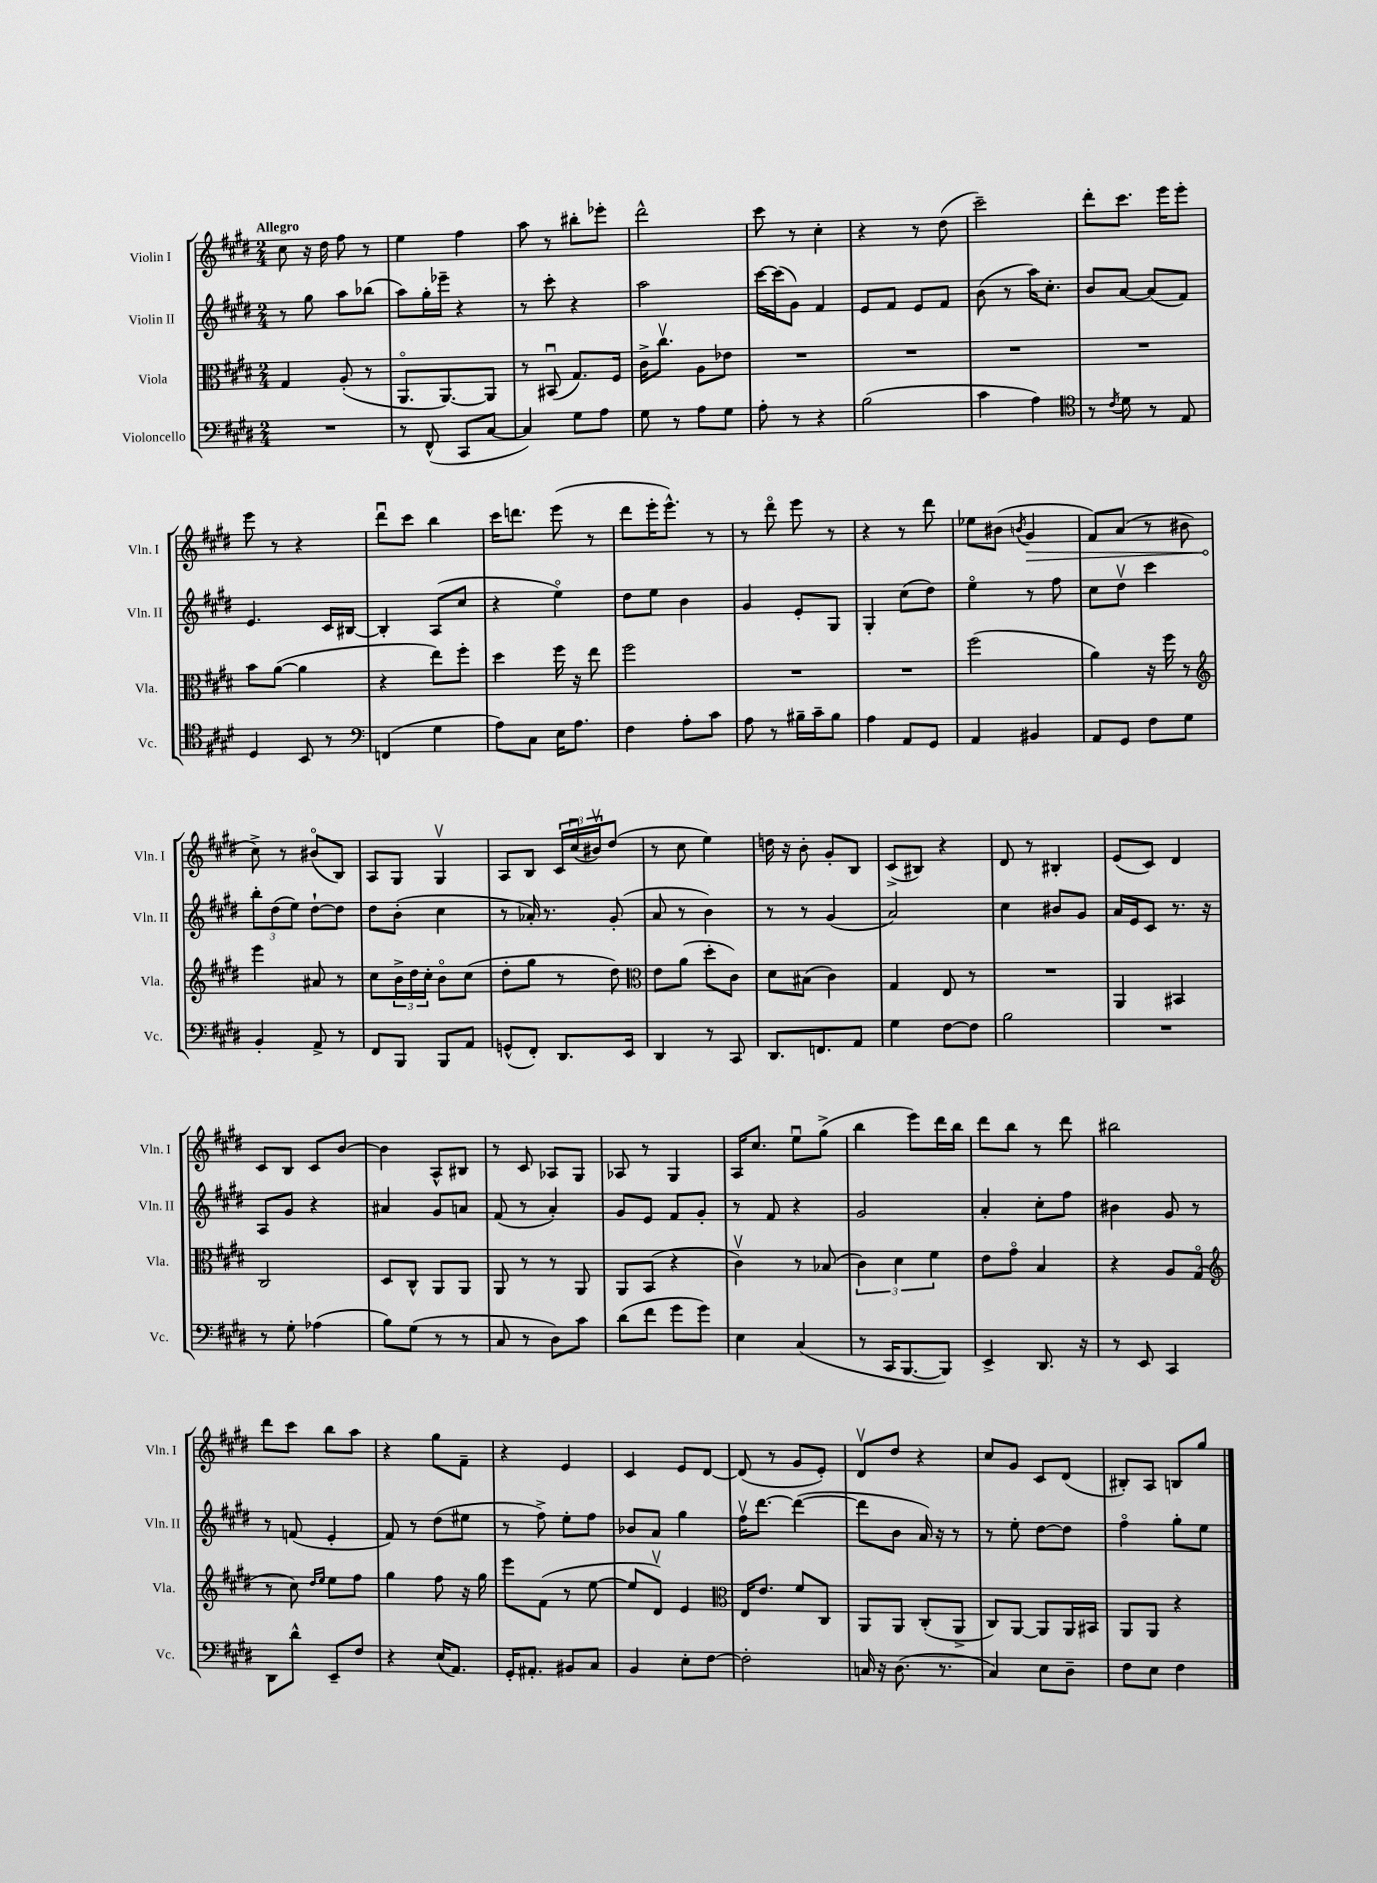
<<
\new StaffGroup <<
\new Staff = "s0" \with { instrumentName = "Violin I" shortInstrumentName = "Vln. I" } {
    \clef treble \key e \major \numericTimeSignature \time 2/4 \tempo "Allegro"
    cis''8 r16 dis''16 fis''8 r8 |
    e''4 fis''4 |
    a''8 r8 bis''8-. ees'''8-. |
    dis'''2-^ |
    cis'''8 r8 cis''4-. |
    r4 r8 dis''8( |
    cis'''2--) |
    dis'''8-. cis'''8. e'''16 e'''8-. |
    e'''8 r8 r4 |
    dis'''8\downbow cis'''8 b''4 |
    cis'''16 d'''8. e'''8( r8 |
    dis'''8 e'''16-. e'''8.-^) r8 |
    r8 dis'''8\flageolet e'''8 r8 |
    r4 r8 dis'''8 |
    ees''8 bis'8( \acciaccatura { b'8 } \once \override Hairpin.circled-tip = ##t gis'4\> |
    fis'8) a'8( r8 bis'8 |
    cis''8->\!) r8 bis'8\flageolet( b8) |
    a8 gis8 gis4\upbow |
    a8 b8 \tuplet 3/2 { cis'16 cis''16\downbow( bis'16\upbow) } dis''8( |
    r8 cis''8 e''4) |
    d''16 r16 b'8-. gis'8-. b8 |
    cis'8->( bis8) r4 |
    dis'8 r8 bis4-. |
    e'8( cis'8) dis'4 |
    cis'8 b8 cis'8 b'8~ |
    b'4 a8-^ bis8 |
    r8 cis'8 aes8 gis8 |
    aes8 r8 gis4 |
    a16 cis''8. e''8\downbow gis''8->( |
    b''4 e'''8) dis'''16 b''16 |
    dis'''8 b''8 r8 dis'''8 |
    bis''2 |
    dis'''8 cis'''8 b''8 a''8 |
    r4 gis''8 fis'8-- |
    r4 e'4 |
    cis'4 e'8 dis'8~ |
    dis'8( r8 gis'8 e'8-.) |
    dis'8\upbow dis''8 r4 |
    cis''8 gis'8 cis'8 dis'8( |
    bis8-.) a8 b8 gis''8 \bar "|." |
}
\new Staff = "s1" \with { instrumentName = "Violin II" shortInstrumentName = "Vln. II" } {
    \clef treble \key e \major \numericTimeSignature \time 2/4
    r8 gis''8 a''8 bes''8( |
    a''8) gis''16-. ees'''16-- r4 |
    r8 cis'''8-. r4 |
    a''2 |
    cis'''16~ cis'''16( gis'8) fis'4 |
    e'8 fis'8 e'8 fis'8 |
    b'8( r8 a''16) cis''8.-. |
    b'8 a'8~ a'8( fis'8) |
    e'4. cis'16 bis16~ |
    bis4-. a8( cis''8 |
    r4 e''4\flageolet) |
    dis''8 e''8 b'4 |
    gis'4 e'8-. gis8 |
    gis4-. cis''8( dis''8) |
    e''4\flageolet r8 fis''8 |
    cis''8 dis''8\upbow cis'''4 |
    \tuplet 3/2 { b''8-. dis''8( e''8) } dis''8~-! dis''8 |
    dis''8 b'8-.( cis''4 |
    r8 aes'16-.) r8. gis'8-.( |
    a'8 r8 b'4) |
    r8 r8 gis'4( |
    a'2) |
    cis''4 bis'8 gis'8 |
    a'16 e'16 cis'8 r8. r16 |
    a8 gis'8 r4 |
    ais'4 gis'8 a'8 |
    fis'8( r8 a'4-.) |
    gis'8 e'8 fis'8 gis'8-. |
    r8 fis'8 r4 |
    gis'2 |
    a'4-. cis''8-. fis''8 |
    bis'4 gis'8 r8 |
    r8 f'8( e'4-. |
    fis'8) r8 dis''8( eis''8 |
    r8 fis''8->) e''8-. fis''8 |
    bes'8 a'8 gis''4 |
    fis''16\upbow dis'''8.~ dis'''4~( |
    dis'''8 b'8 a'16) r16 r8 |
    r8 e''8-. dis''8~ dis''8 |
    fis''4\flageolet gis''8-. e''8 \bar "|." |
}
\new Staff = "s2" \with { instrumentName = "Viola" shortInstrumentName = "Vla." } {
    \clef alto \key e \major \numericTimeSignature \time 2/4
    gis4 a8-.( r8 |
    a,8.\flageolet a,8.~) a,8 |
    r8 bis,8\downbow( gis8.) fis16 |
    cis'16-> cis''8.\upbow a8 ees'8 |
    R2 |
    R2 |
    R2 |
    R2 |
    b'8 a'8~( a'4 |
    r4 e''8) fis''8-. |
    dis''4 fis''16 r16 e''8 |
    fis''2 |
    R2 |
    R2 |
    fis''2( |
    a'4) r16 fis''16 r8 |
    \clef treble e'''4 ais'8 r8 |
    cis''8 \tuplet 3/2 { b'16-> dis''16 cis''16-. } b'8\flageolet cis''8( |
    dis''8-. gis''8 r8 dis''8) |
    \clef alto e'8 a'8( dis''8-. cis'8) |
    dis'8 bis8( cis'4) |
    gis4 e8 r8 |
    R2 |
    a,4 bis,4 |
    cis2 |
    dis8 cis8-^ a,8 a,8 |
    a,8 r8 r8 a,8 |
    a,8 b,8( r4 |
    cis'4\upbow) r8 bes8( |
    \tuplet 3/2 { cis'4) dis'4 fis'4 } |
    e'8 gis'8\flageolet b4 |
    r4 a8 gis8\flageolet( |
    \clef treble r8 cis''8) \grace { dis''16 e''16 } e''8 fis''8 |
    gis''4 fis''8 r16 gis''16 |
    e'''8 fis'8( r8 e''8~ |
    e''8 dis'8\upbow) e'4 |
    \clef alto e16 e'8. fis'8 cis8 |
    a,8 a,8 cis8-.( a,8-> |
    cis8) a,8~ a,8 a,16 bis,16 |
    a,8 a,8 r4 \bar "|." |
}
\new Staff = "s3" \with { instrumentName = "Violoncello" shortInstrumentName = "Vc." } {
    \clef bass \key e \major \numericTimeSignature \time 2/4
    R2 |
    r8 fis,8-^( cis,8 cis8~ |
    cis4) gis8 a8 |
    gis8 r8 a8 gis8 |
    a8-. r8 r4 |
    b2( |
    cis'4 a4) |
    \clef tenor r8 \acciaccatura { cis'8 } dis'8 r8 e8 |
    dis4 b,8 r8 |
    \clef bass f,4( gis4 |
    a8) cis8 e16 a8. |
    fis4 a8-. cis'8 |
    a8 r8 bis16-- cis'16-- bis8 |
    a4 a,8 gis,8 |
    a,4 bis,4 |
    a,8 gis,8 fis8 gis8 |
    b,4-. a,8-> r8 |
    fis,8 b,,8 b,,8 a,8 |
    g,8-^( fis,8-.) dis,8. e,16 |
    dis,4 r8 cis,8 |
    dis,8. f,8. a,8 |
    gis4 fis8~ fis8 |
    b2 |
    R2 |
    r8 gis8-. aes4( |
    b8) gis8( r8 r8 |
    cis8 r8 dis8) cis'8 |
    dis'8( fis'8 gis'8 gis'8) |
    e4 cis4( |
    r8 cis,16 b,,8.~ b,,8) |
    e,4-> dis,8. r16 |
    r8 e,8 cis,4 |
    dis,8 dis'8-^ e,8-- fis8 |
    r4 e16( a,8.) |
    gis,16-. ais,8.-. bis,8 cis8 |
    b,4 e8-. fis8~ |
    fis2-. |
    c16 r16 dis8.( r8. |
    cis4) e8 dis8-- |
    fis8 e8 fis4 \bar "|." |
}
>>
>>
\layout { \context { \Score \remove "Bar_number_engraver" } }
